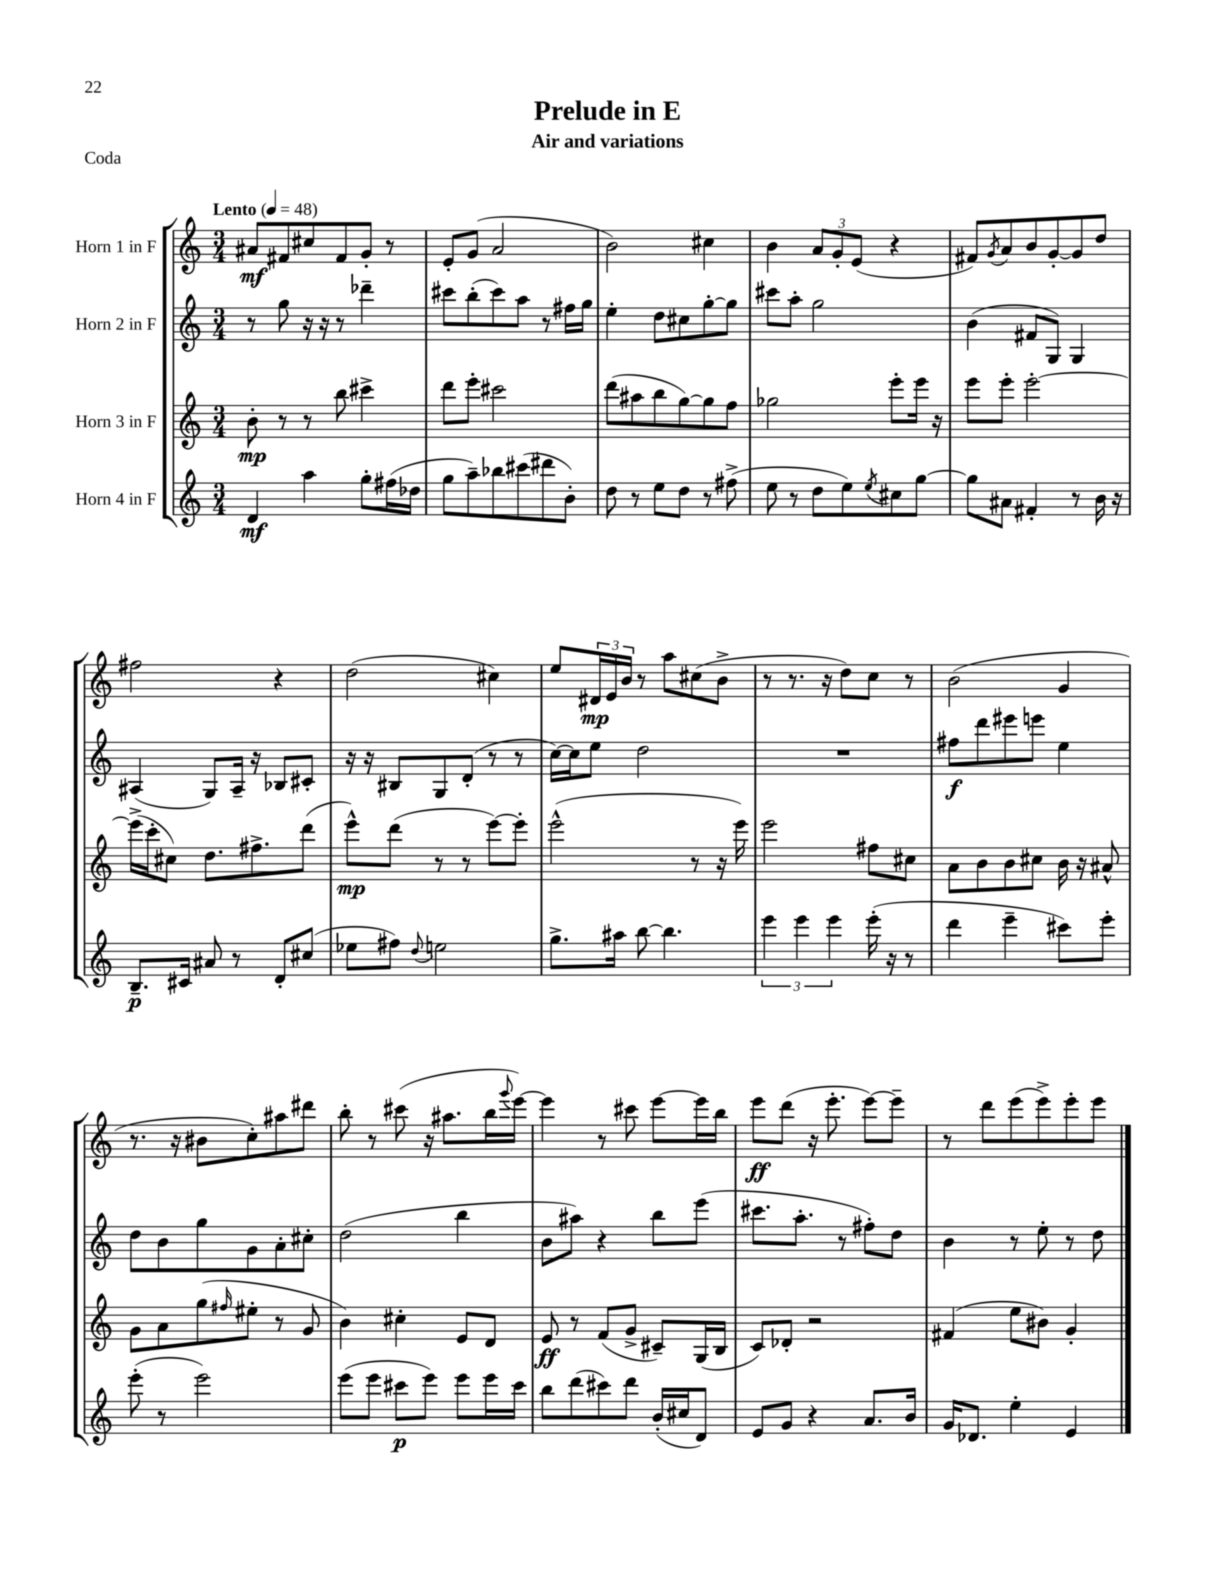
\header { title = "Prelude in E" subtitle = "Air and variations" piece = "Coda" }
<<
\new StaffGroup <<
\new Staff = "s0" \with { instrumentName = "Horn 1 in F" } {
    \clef treble \key c \major \numericTimeSignature \time 3/4 \tempo "Lento" 4 = 48
    ais'8\mf fis'8 cis''8 fis'8 g'8-. r8 |
    e'8-. g'8( a'2 |
    b'2) cis''4 |
    b'4 \tuplet 3/2 { a'8 g'8-. e'8( } r4 |
    fis'8) \acciaccatura { g'8 } a'8 b'8 g'8~-. g'8 d''8 |
    fis''2 r4 |
    d''2( cis''4) |
    e''8 \tuplet 3/2 { dis'16\mp e'16 b'16 } r8 a''8 cis''8( b'8-> |
    r8 r8. r16 d''8) c''8 r8 |
    b'2( g'4 |
    r8. r16 bis'8 c''8-.) ais''8 dis'''8 |
    b''8-. r8 cis'''8( r16 ais''8. b''16 \appoggiatura { g'''8 } e'''16~) |
    e'''4 r8 cis'''8 e'''8~ e'''16 b''16 |
    e'''8\ff d'''8( r16 e'''8.-. e'''8~) e'''8-- |
    r8 d'''8 e'''8( e'''8->) e'''8-. e'''8 \bar "|." |
}
\new Staff = "s1" \with { instrumentName = "Horn 2 in F" } {
    \clef treble \key c \major \numericTimeSignature \time 3/4
    r8 g''8 r16 r16 r8 des'''4-- |
    cis'''8 b''8-.( cis'''8) a''8 r8 fis''16 g''16 |
    e''4-. d''8 cis''8 g''8~-. g''8 |
    cis'''8 a''8-. g''2 |
    b'4( fis'8 g8) g4 |
    ais4( g8) ais16-- r16 bes8 cis'8-. |
    r16 r16 bis8 g8 d'8-.( r8 r8 |
    c''16~) c''16 e''8 d''2 |
    R2. |
    fis''8\f d'''8 eis'''8 e'''8 e''4 |
    d''8 b'8 g''8 g'8 a'8-. cis''8-. |
    d''2( b''4 |
    b'8 ais''8) r4 b''8 e'''8( |
    cis'''8. a''8.-. r8 fis''8-.) d''8 |
    b'4 r8 e''8-. r8 d''8 \bar "|." |
}
\new Staff = "s2" \with { instrumentName = "Horn 3 in F" } {
    \clef treble \key c \major \numericTimeSignature \time 3/4
    b'8-.\mp r8 r8 b''8 cis'''4-> |
    d'''8 e'''8-. cis'''2 |
    d'''8( ais''8 b''8 g''8~) g''8 f''8 |
    ges''2 e'''8-. e'''16 r16 |
    e'''8 e'''8-. e'''2~-. |
    e'''16->( c'''16-. cis''8) d''8. fis''8.-> d'''8( |
    e'''8-^\mp) d'''8( r8 r8 e'''8~) e'''8-. |
    e'''2-^( r8 r16 e'''16) |
    e'''2 fis''8 cis''8 |
    a'8 b'8 b'8 cis''8 b'16 r16 ais'8-^ |
    g'8 a'8 g''8( \grace { fis''16 } eis''8-. r8 g'8 |
    b'4) cis''4-. e'8 d'8 |
    e'8\ff r8 f'8( g'8-> cis'8--) g16( b16 |
    c'8) des'8-. r2 |
    fis'4( e''8 bis'8) g'4-. \bar "|." |
}
\new Staff = "s3" \with { instrumentName = "Horn 4 in F" } {
    \clef treble \key c \major \numericTimeSignature \time 3/4
    d'4\mf a''4 g''8-. fis''16( des''16 |
    g''8 a''8--) bes''8 cis'''8( dis'''8 b'8-.) |
    d''8 r8 e''8 d''8 r8 fis''8->( |
    e''8 r8 d''8 e''8) \acciaccatura { e''8 } cis''8 g''8~ |
    g''8 ais'8 fis'4-. r8 b'16 r16 |
    b8.--\p cis'16 ais'8 r8 d'8-. cis''8( |
    ees''8 fis''8) \appoggiatura { d''8 } e''2 |
    g''8.-> ais''16 b''8~ b''4. |
    \tuplet 3/2 { e'''4 e'''4 e'''4 } e'''16-.( r16 r8 |
    d'''4 e'''4-- cis'''8) e'''8-. |
    e'''8-.( r8 e'''2) |
    e'''8( e'''8 cis'''8\p e'''8) e'''8 e'''16 cis'''16 |
    b''8 d'''8( cis'''8) d'''8 b'16-.( cis''16 d'8) |
    e'8 g'8 r4 a'8. b'16 |
    g'16 des'8. e''4-. e'4 \bar "|." |
}
>>
>>
\layout { \context { \Score \remove "Bar_number_engraver" } }
